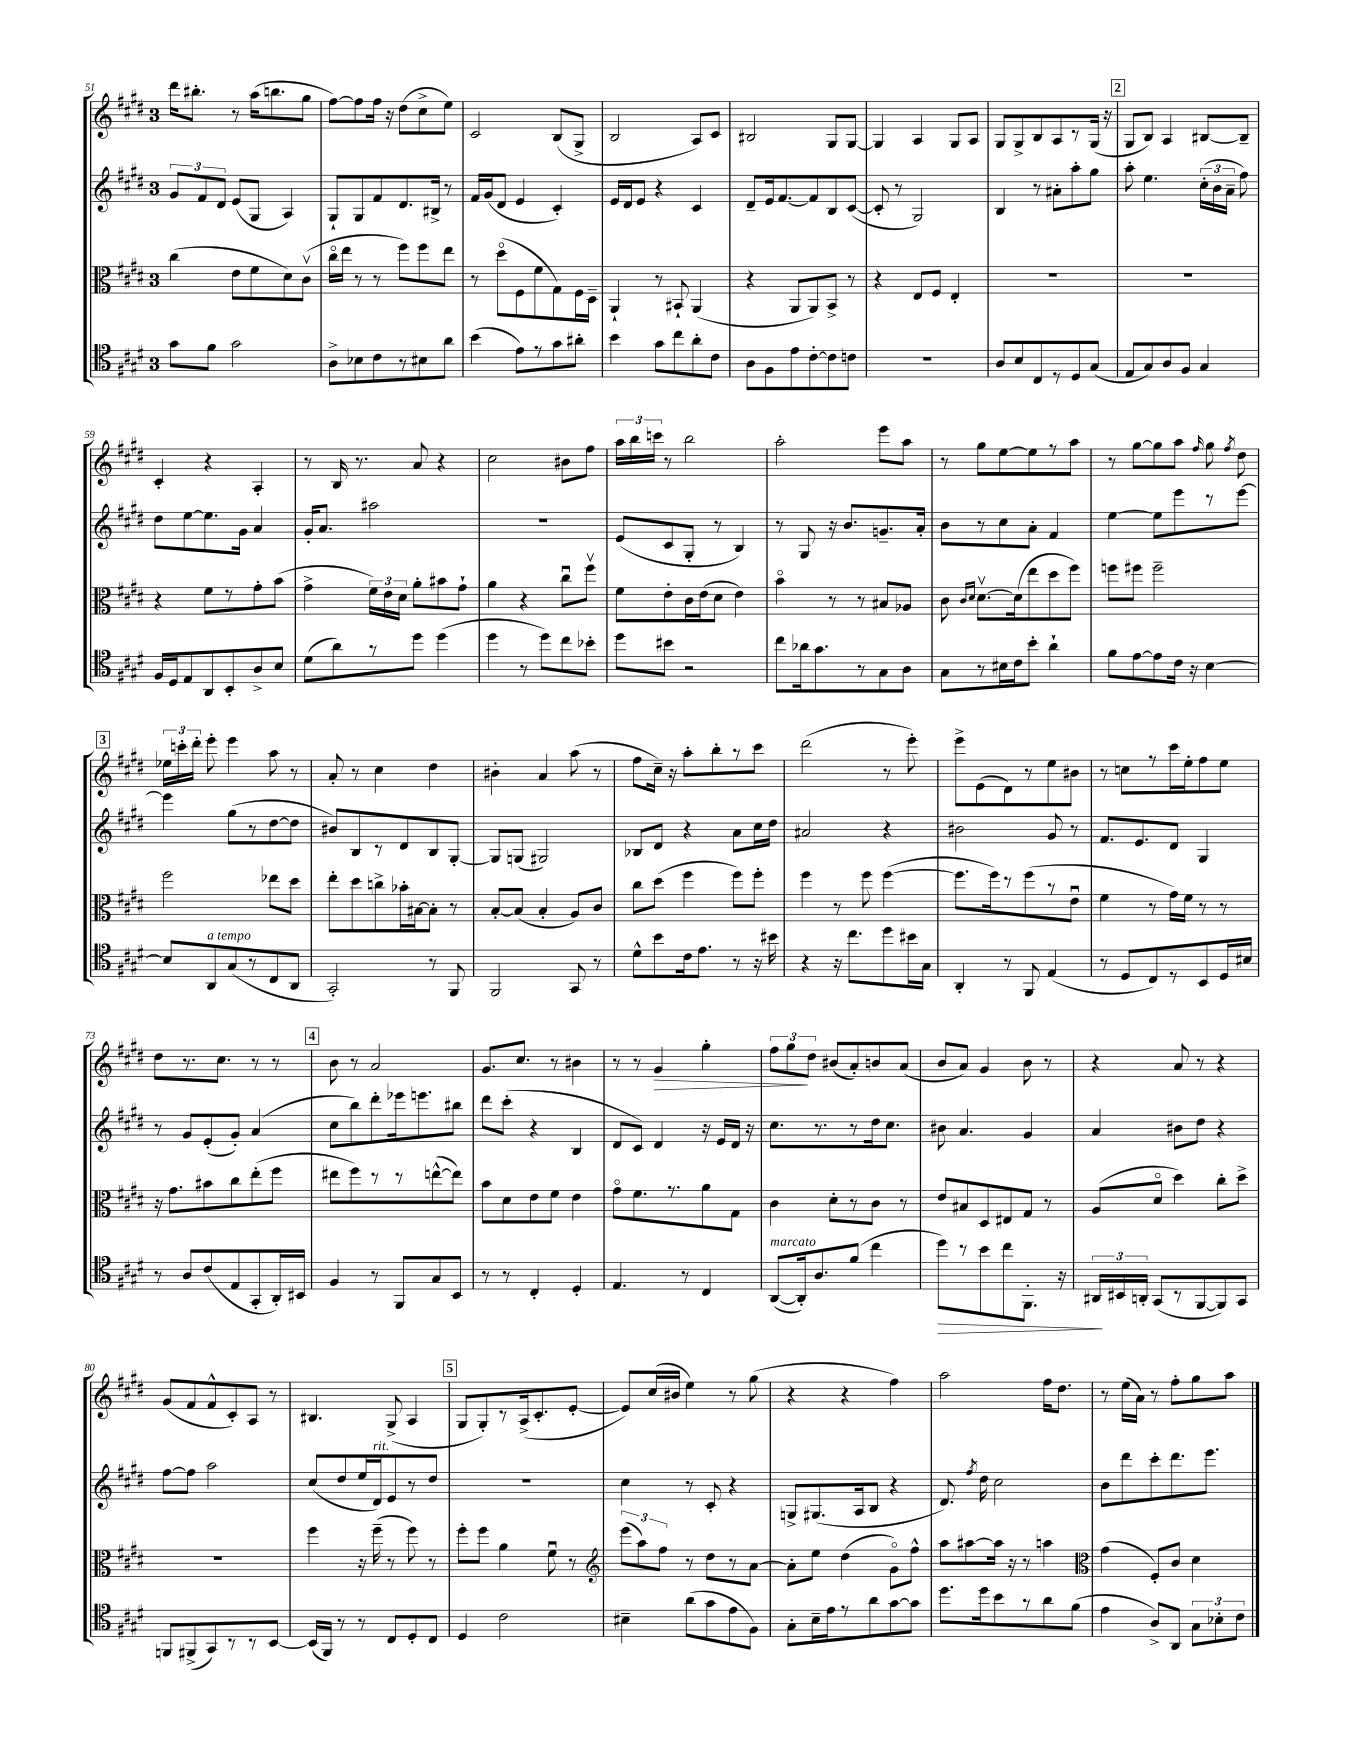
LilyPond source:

<<
\new StaffGroup <<
\new Staff = "s0" {
    \clef treble \key e \major \once \override Staff.TimeSignature.style = #'single-digit \time 3/4
    \autoBeamOff dis'''16[ bis''8.]-. r8 a''16[( b''8. gis''8] |
    fis''8[~) fis''8 fis''16] r16 dis''8[( cis''8-> e''8]) |
    cis'2 b8[( gis8]-> |
    b2 a8[) cis'8] |
    bis2 gis8[ gis8]~ |
    gis4 a4 gis8[ a8] |
    gis8[ gis8-> b8 a8 r8 gis16]( r16 |
    \mark \markup { \box "2" } gis8[ b8]) a4 bis8[~ bis8]-- |
    cis'4-. r4 a4-. |
    r8 b16 r8. a'8 r4 |
    cis''2 bis'8[ fis''8] |
    \tuplet 3/2 { a''16[ b''16 c'''16] } r8 b''2 |
    a''2-. e'''8[ a''8] |
    r8 gis''8[ e''8~ e''8 r8 a''8] |
    r8 gis''8[~ gis''8 a''8] \grace { fis''16 } gis''8 \acciaccatura { fis''8 } dis''8 |
    \mark \markup { \box "3" } \tuplet 3/2 { ees''16[ c'''16-. dis'''16]-. } e'''8-. e'''4 a''8 r8 |
    a'8-. r8 cis''4 dis''4 |
    bis'4-. a'4 a''8( r8 |
    fis''8[ cis''16]--) r16 a''8[-. b''8-. r8 cis'''8] |
    dis'''2( r8 e'''8-.) |
    e'''8[-> e'8( dis'8) r8 e''8 bis'8] |
    r8 c''8[ r8 cis'''16 e''16-. fis''8 e''8] |
    dis''8[ r8. cis''8.] r8 r8 |
    \mark \markup { \box "4" } b'8 r8 a'2 |
    gis'8.[ cis''8.] r8 bis'4 |
    r8 r8 gis'4\> gis''4-. |
    \tuplet 3/2 { fis''8[ gis''8\! dis''8] } bis'8[( a'8-.) b'8 a'8]( |
    b'8[ a'8]) gis'4 b'8 r8 |
    r4 a'8 r8 r4 |
    gis'8[( fis'8 fis'8-^ cis'8-.) a8] r8 |
    bis4. gis8->( a4 |
    \mark \markup { \box "5" } gis8[ gis8-.) r8 a16->( cis'8.-. e'8]~-. |
    e'8[) cis''16( bis'16] e''4) r8 gis''8( |
    r4 r4 fis''4) |
    a''2 fis''16[ dis''8.] |
    r8 e''16[( a'16]) r8 fis''8[-. gis''8 a''8] \bar "|." |
}
\new Staff = "s1" {
    \clef treble \key e \major \once \override Staff.TimeSignature.style = #'single-digit \time 3/4
    \autoBeamOff \tuplet 3/2 { gis'8[ fis'8 dis'8] } e'8[( gis8] a4) |
    gis8[-! gis8 fis'8 dis'8. bis16]-> r8 |
    fis'16[ gis'16( dis'8] e'4 cis'4-.) |
    e'16[ dis'16 e'8] r4 cis'4 |
    dis'8[-- e'16 fis'8.~ fis'8 b8 cis'8]~( |
    cis'8-. r8 gis2) |
    b4 r8 ais'8[-. a''8-. gis''8] |
    \mark \markup { \box "2" } a''8-. e''4. \tuplet 3/2 { cis''16[-.( b'16 a'16]-- } fis''8) |
    dis''8[ e''8~ e''8. gis'16] a'4 |
    gis'16[-. a'8.] ais''2 |
    R2. |
    e'8[( cis'8 gis8]-. r8 b4) |
    r8 gis8 r16 b'8.[ g'8.-- a'16]-. |
    b'8[ r8 cis''8 a'8]-. fis'4 |
    e''4~ e''8[ e'''8 r8 e'''8]~ |
    \mark \markup { \box "3" } e'''4 gis''8[( r8 dis''8~ dis''8] |
    bis'8[) b8 r8 dis'8 b8 gis8]~-. |
    gis8[ g8]( gis2) |
    bes8[ dis'8] r4 a'8[ cis''16 dis''16] |
    ais'2 r4 |
    bis'2 gis'8 r8 |
    fis'8.[ e'8. dis'8] gis4 |
    r8 gis'8[ e'8-.( gis'8]-.) a'4( |
    \mark \markup { \box "4" } cis''8[ b''8) dis'''8-. ees'''16 e'''8. bis''8] |
    dis'''8[ cis'''8]-.( r4 b4 |
    dis'8[ cis'8]) dis'4 r16 e'16[ dis'16] r16 |
    cis''8.[ r8. r8 dis''16 cis''8.] |
    bis'8 a'4. gis'4 |
    a'4 bis'8[ dis''8] r4 |
    fis''8[~ fis''8] a''2 |
    cis''8[( dis''8 e''16 dis'16^\markup { \italic "rit." }) e'8 r8 dis''8] |
    \mark \markup { \box "5" } R2. |
    cis''4 r8 cis'8-. r4 |
    g8[-> gis8.( a16 b8] r4 |
    dis'8.) \acciaccatura { fis''8 } dis''16 cis''2 |
    b'8[ dis'''8 cis'''8-. dis'''8. e'''8.] \bar "|." |
}
\new Staff = "s2" {
    \clef alto \key e \major \once \override Staff.TimeSignature.style = #'single-digit \time 3/4
    \autoBeamOff cis''4( e'8[ fis'8 dis'8) cis'8]\upbow( |
    cis''16[\flageolet e''16] r8 r8 fis''8[) fis''8 e''8] |
    r8 dis''8[\flageolet( fis8 fis'8 gis8) fis16 dis16]-- |
    a,4-! r8 bis,8-! a,4( |
    r4 a,8[ a,8) b,8]-> r8 |
    r4 e8[ fis8] e4-. |
    R2. |
    \mark \markup { \box "2" } R2. |
    r4 fis'8[ r8 gis'8-. b'8]( |
    gis'4-> \tuplet 3/2 { fis'16[) e'16 dis'16] } a'8[-. bis'8 gis'8]-! |
    a'4 r4 cis''8[\downbow fis''8]\upbow |
    fis'8[ e'8-. cis'16 e'16( dis'8] e'4) |
    b'4\flageolet r8 r8 bis8[ aes8] |
    cis'8 \grace { cis'16[ dis'16] } dis'8.[~\upbow dis'16( e''8 dis''8 fis''8]) |
    f''8[ fis''8] fis''2-- |
    \mark \markup { \box "3" } fis''2 ees''8[ dis''8] |
    e''8[-. dis''8 c''8-> bes'16-. bis16~ bis8]-. r8 |
    b8[~-. b8]( b4-. a8[) cis'8] |
    cis''8[ dis''8]( fis''4 fis''8[) fis''8]-. |
    fis''4 r8 fis''8 fis''4~( |
    fis''8.[ fis''16) r8 fis''8( r8 e'8]\downbow |
    fis'4 r8 gis'16[) fis'16] r8 r8 |
    r16 gis'8.[ bis'8 cis''8 e''8-.( fis''8] |
    \mark \markup { \box "4" } eis''8[ fis''8) r8 r8 e''8~-^( e''8]) |
    b'8[ dis'8 e'8 fis'8] e'4 |
    gis'8[\flageolet fis'8. r8. a'8 gis8] |
    cis'4 dis'8[-. r8 cis'8] r8 |
    e'8[ bis8 dis8 eis8 gis8] r8 |
    a8[( dis'8]\flageolet dis''4) cis''8[-. dis''8]-> |
    R2. |
    fis''4 r16 fis''16--( r8 fis''8) r8 |
    \mark \markup { \box "5" } fis''8[-. fis''8] a'4 fis'8\downbow r8 |
    \clef treble \tuplet 3/2 { e'''8[( a''8) fis''8] } r8 dis''8[ r8 a'8]~ |
    a'8[-. e''8] dis''4( gis'8[\flageolet) fis''8]-^ |
    a''8[ ais''8~ ais''16] r16 r8 a''4 |
    \clef alto gis'4( fis8[-.) cis'8] dis'4 \bar "|." |
}
\new Staff = "s3" {
    \clef tenor \key e \major \once \override Staff.TimeSignature.style = #'single-digit \time 3/4
    \autoBeamOff gis'8[ fis'8] gis'2 |
    a8[-> bes8 cis'8 r8 bis8 a'8] |
    b'4( e'8[) r8 gis'8 ais'8]-. |
    b'4 gis'8[ cis''8 a'8-. cis'8] |
    a8[ fis8 e'8 cis'8~-. cis'8 c'8] |
    R2. |
    a8[ b8 cis8 r8 dis8 gis8]( |
    \mark \markup { \box "2" } e8[ gis8) a8 fis8] gis4 |
    fis16[ dis16 e8 a,8 b,8-. a8-> b8] |
    dis'8[( a'8) r8 dis''8] dis''4( |
    dis''4 r8 dis''8[) cis''8 bes'8]-. |
    dis''8[ bis'8] r2 |
    cis''8[ aes'16 gis'8. r8 gis8 a8] |
    gis8[ r8 bis16 cis'16 b'8]-. a'4-! |
    fis'8[ e'8~ e'8 cis'16] r16 b4~ |
    \mark \markup { \box "3" } b8[ a,8^\markup { \italic "a tempo" } gis8( r8 cis8 a,8] |
    gis,2-.) r8 fis,8 |
    fis,2 gis,8 r8 |
    dis'8[-^ b'8 cis'16 e'8.] r8 r16 bis'16 |
    r4 r16 cis''8.[ dis''8 bis'16 gis16] |
    a,4-. r8 fis,8 e4( |
    r8 dis8[ cis8) r8 b,8 dis16 bis16] |
    r8 a8[ cis'8( e8 gis,8-. a,16-.) bis,16] |
    \mark \markup { \box "4" } fis4 r8 fis,8[ gis8 b,8] |
    r8 r8 cis4-. dis4-. |
    e4. r8 cis4 |
    a,8[~^\markup { \italic "marcato" }( a,16-.) a8. fis'8]( cis''4 |
    dis''8[\>) r8 b'8 cis''8 fis,8.]-. r16 |
    \tuplet 3/2 { ais,16[\! bis,16 a,16]-. } gis,8[( r8 fis,8~ fis,8) gis,8] |
    f,8[ fis,8->( gis,8) r8 r8 b,8]~ |
    b,16[( fis,16]) r8 r8 cis8[ dis8-. cis8] |
    \mark \markup { \box "5" } dis4 cis'2 |
    bis4-- a'8[( gis'8 e'8 fis8]) |
    gis8[-. b16-- e'16 r8 a'8 gis'8~ gis'8] |
    dis''8.[ dis''16 b'8 r8 a'8 fis'8]( |
    e'4 a8[->) a,8] \tuplet 3/2 { gis8[ bes8-. cis'8] } \bar "|." |
}
>>
>>
\layout { \context { \Score currentBarNumber = #51 } }
